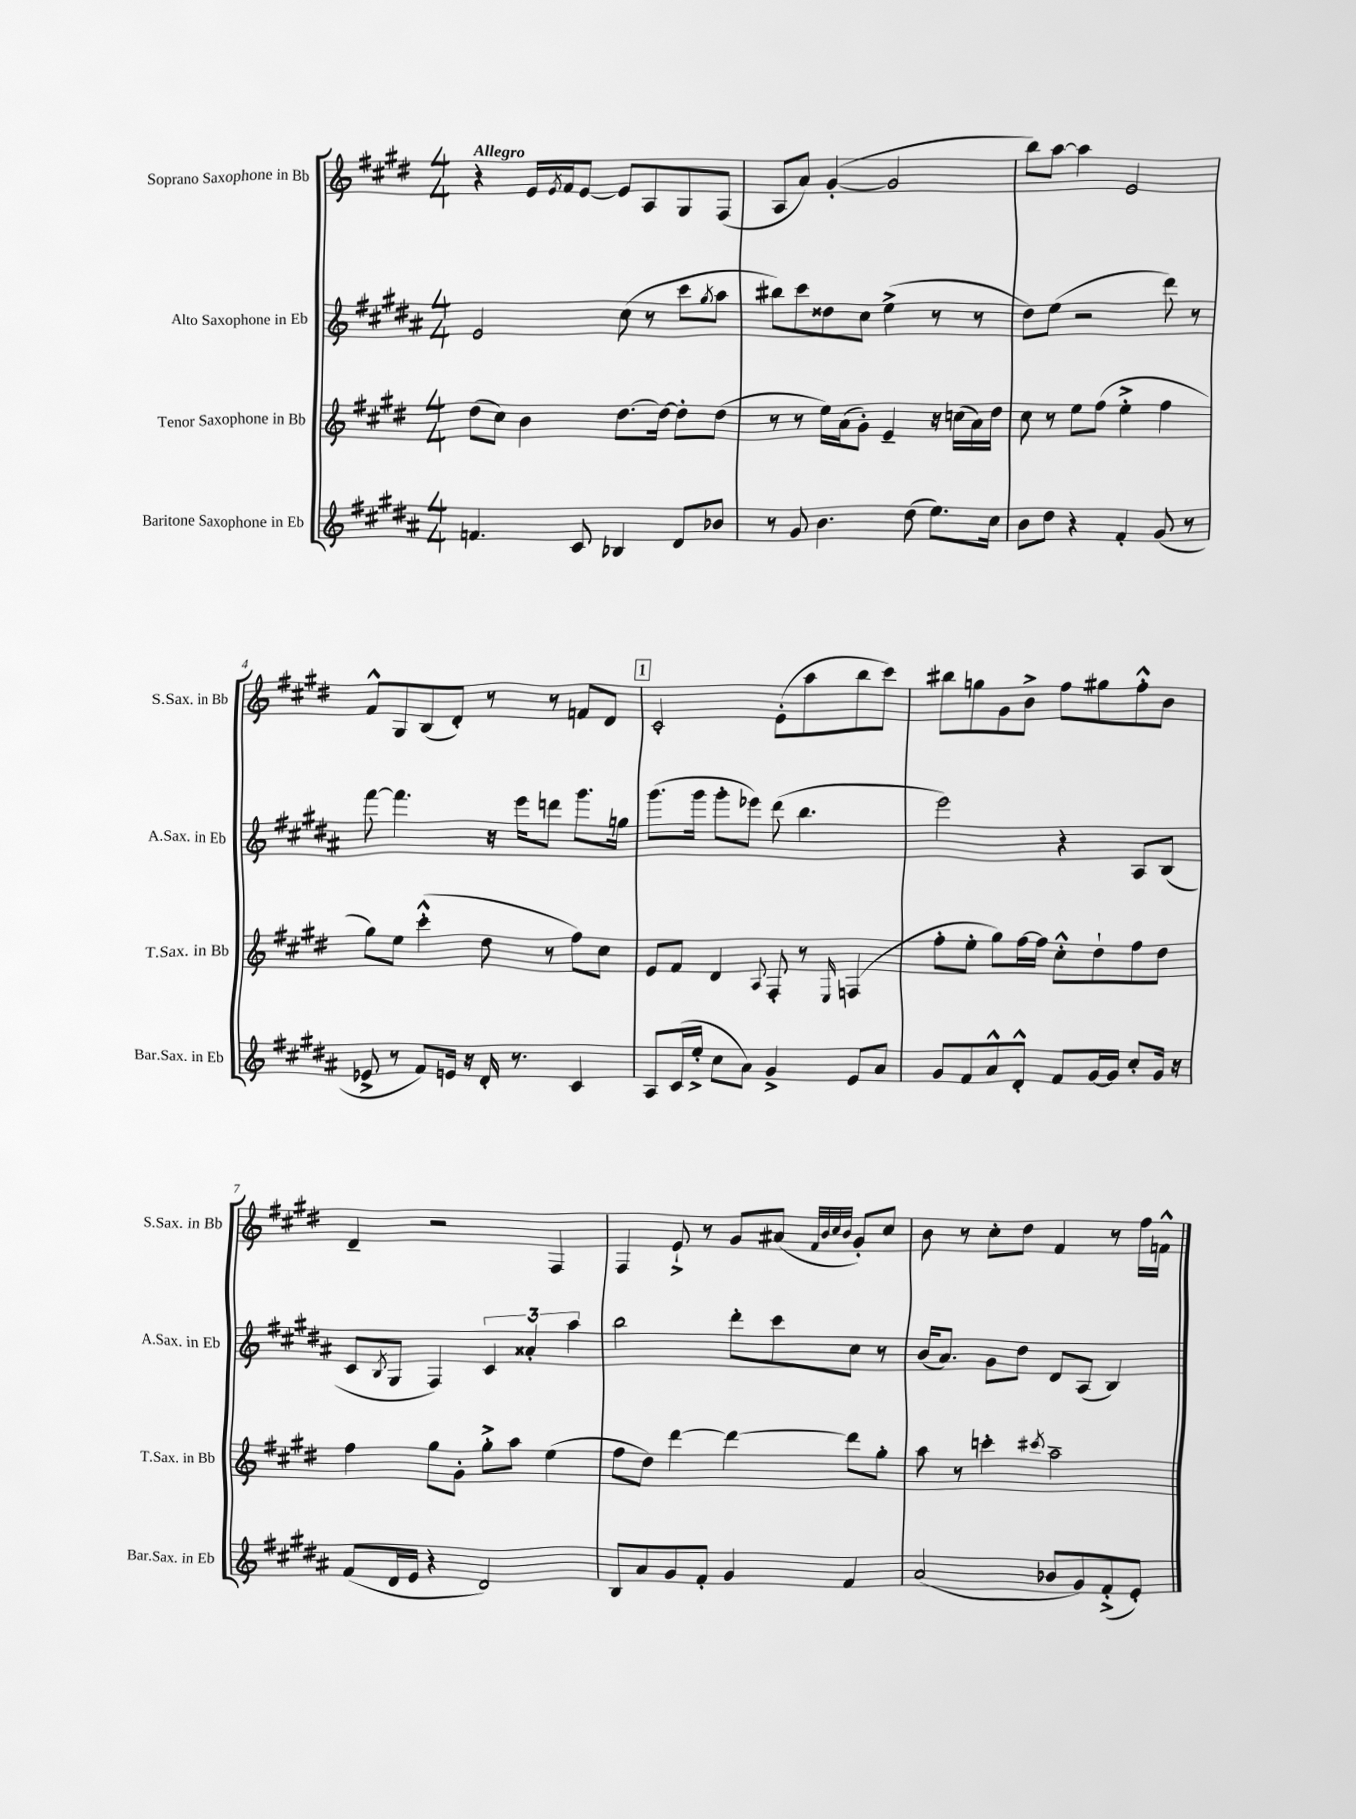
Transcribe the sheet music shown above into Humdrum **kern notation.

**kern	**kern	**kern	**kern
*staff4	*staff3	*staff2	*staff1
*clefG2	*clefG2	*clefG2	*clefG2
*k[f#c#g#d#a#]	*k[f#c#g#d#]	*k[f#c#g#d#a#]	*k[f#c#g#d#]
*M4/4	*M4/4	*M4/4	*M4/4
4.f	(8dd#	2e	4r
.	8cc#)	.	.
.	4b	.	16e
.	.	.	8qe
.	.	.	16f#
8c#	.	.	[8e
4B-	[8.dd#	(8cc#	8e]
.	.	8r	8A
.	16dd#_	.	.
8d#	8dd#']	8ccc#	8G#
.	.	8qgg#	.
8b-	(8dd#	8aa#	(8F#
=	=	=	=
8r	8r	8bb#)	8A
8g#	8r	8ccc#	8a)
4.b	16ee)	8dd##	([4g#'
.	(16a	.	.
.	8g#')	8cc#	.
.	4e~	(4ee^	2g#]
(8dd#	.	.	.
8.ee)	16r	8r	.
.	(16cc	.	.
.	16a)	8r	.
16cc#	16dd#	.	.
=	=	=	=
8b	8cc#	8dd#)	8bb)
8dd#	8r	(8ee	[8aa
4r	8ee	2r	4aa]
.	(8ff#	.	.
4f#'	4ee'^	.	2e
(8g#	4ff#	8ddd#)	.
8r	.	8r	.
=	=	=	=
8e-^	8gg#)	[8fff#	8f#^^
8r	8ee	4.fff#]	8G#
8f#)	(4ccc#'^^	.	(8B
16e	.	.	8d#')
16r	.	.	.
16d#'	8dd#	16r	8r
8.r	.	16eee	.
.	8r	8ddd	8r
4c#	8ff#)	8.ggg#	8f
.	8cc#	.	8d#
.	.	16gg	.
=	=	=	=
8A#	8e	(8.ggg#	2c#'
(16c#	8f#	.	.
16ee'^	.	16ggg#	.
8cc#	4d#	8ggg#'	.
8a#)	.	8eee-)	.
.	8qqA	.	.
4g#^	8F#'	(8ddd#	(8e'
.	8r	4.bb	8aa
.	16qqE	.	.
8e	(4F	.	8bb
8a#	.	.	8ccc#)
=	=	=	=
8g#	8ff#'	2eee)	8bb#
8f#	8ee'	.	8gg
8a#^^	8gg#)	.	8g#
8d#'^^	[16ff#	.	8b^
.	16ff#]	.	.
8f#	8cc#'^^	4r	8ff#
[16g#	8dd#`	.	8gg#
16g#]	.	.	.
8cc#'	8ff#	8A#	8ff#'^^
16g#	8dd#	(8B	8b
16r	.	.	.
=	=	=	=
(8f#	4ff#	8c#	4d#~
.	.	8qB	.
16d#	.	8G#	.
16e	.	.	.
4r	8gg#	4F#)	2r
.	8g#'	.	.
2d#)	8gg#'^	6c#	.
.	8aa	.	.
.	.	6a##'	.
.	(4ee	.	4F#
.	.	6aa#	.
=	=	=	=
8B	8ff#	2bb	4F#
8a#	8dd#)	.	.
8g#	[4ddd#	.	8e`^
8f#'	.	.	8r
4g#	4ddd#_	8ddd#'	8g#
.	.	8ccc#	(8a#
.	.	.	32qqf#
.	.	.	32qqb
.	.	.	32qqcc#
.	.	.	32qqb
4f#	8ddd#]	8cc#	8g#')
.	8gg#'	8r	8cc#
=	=	=	=
(2a#	8aa	(16b	8b
.	.	8.a#)	.
.	8r	.	8r
.	4ccc'	8g#	8cc#'
.	.	8dd#	8dd#
.	8qccc#	.	.
8b-	2aa~	8d#	4f#
8g#)	.	(8A#	.
(8f#'^	.	4B)	8r
8e')	.	.	16ff#
.	.	.	16f^^
==	==	==	==
*-	*-	*-	*-
